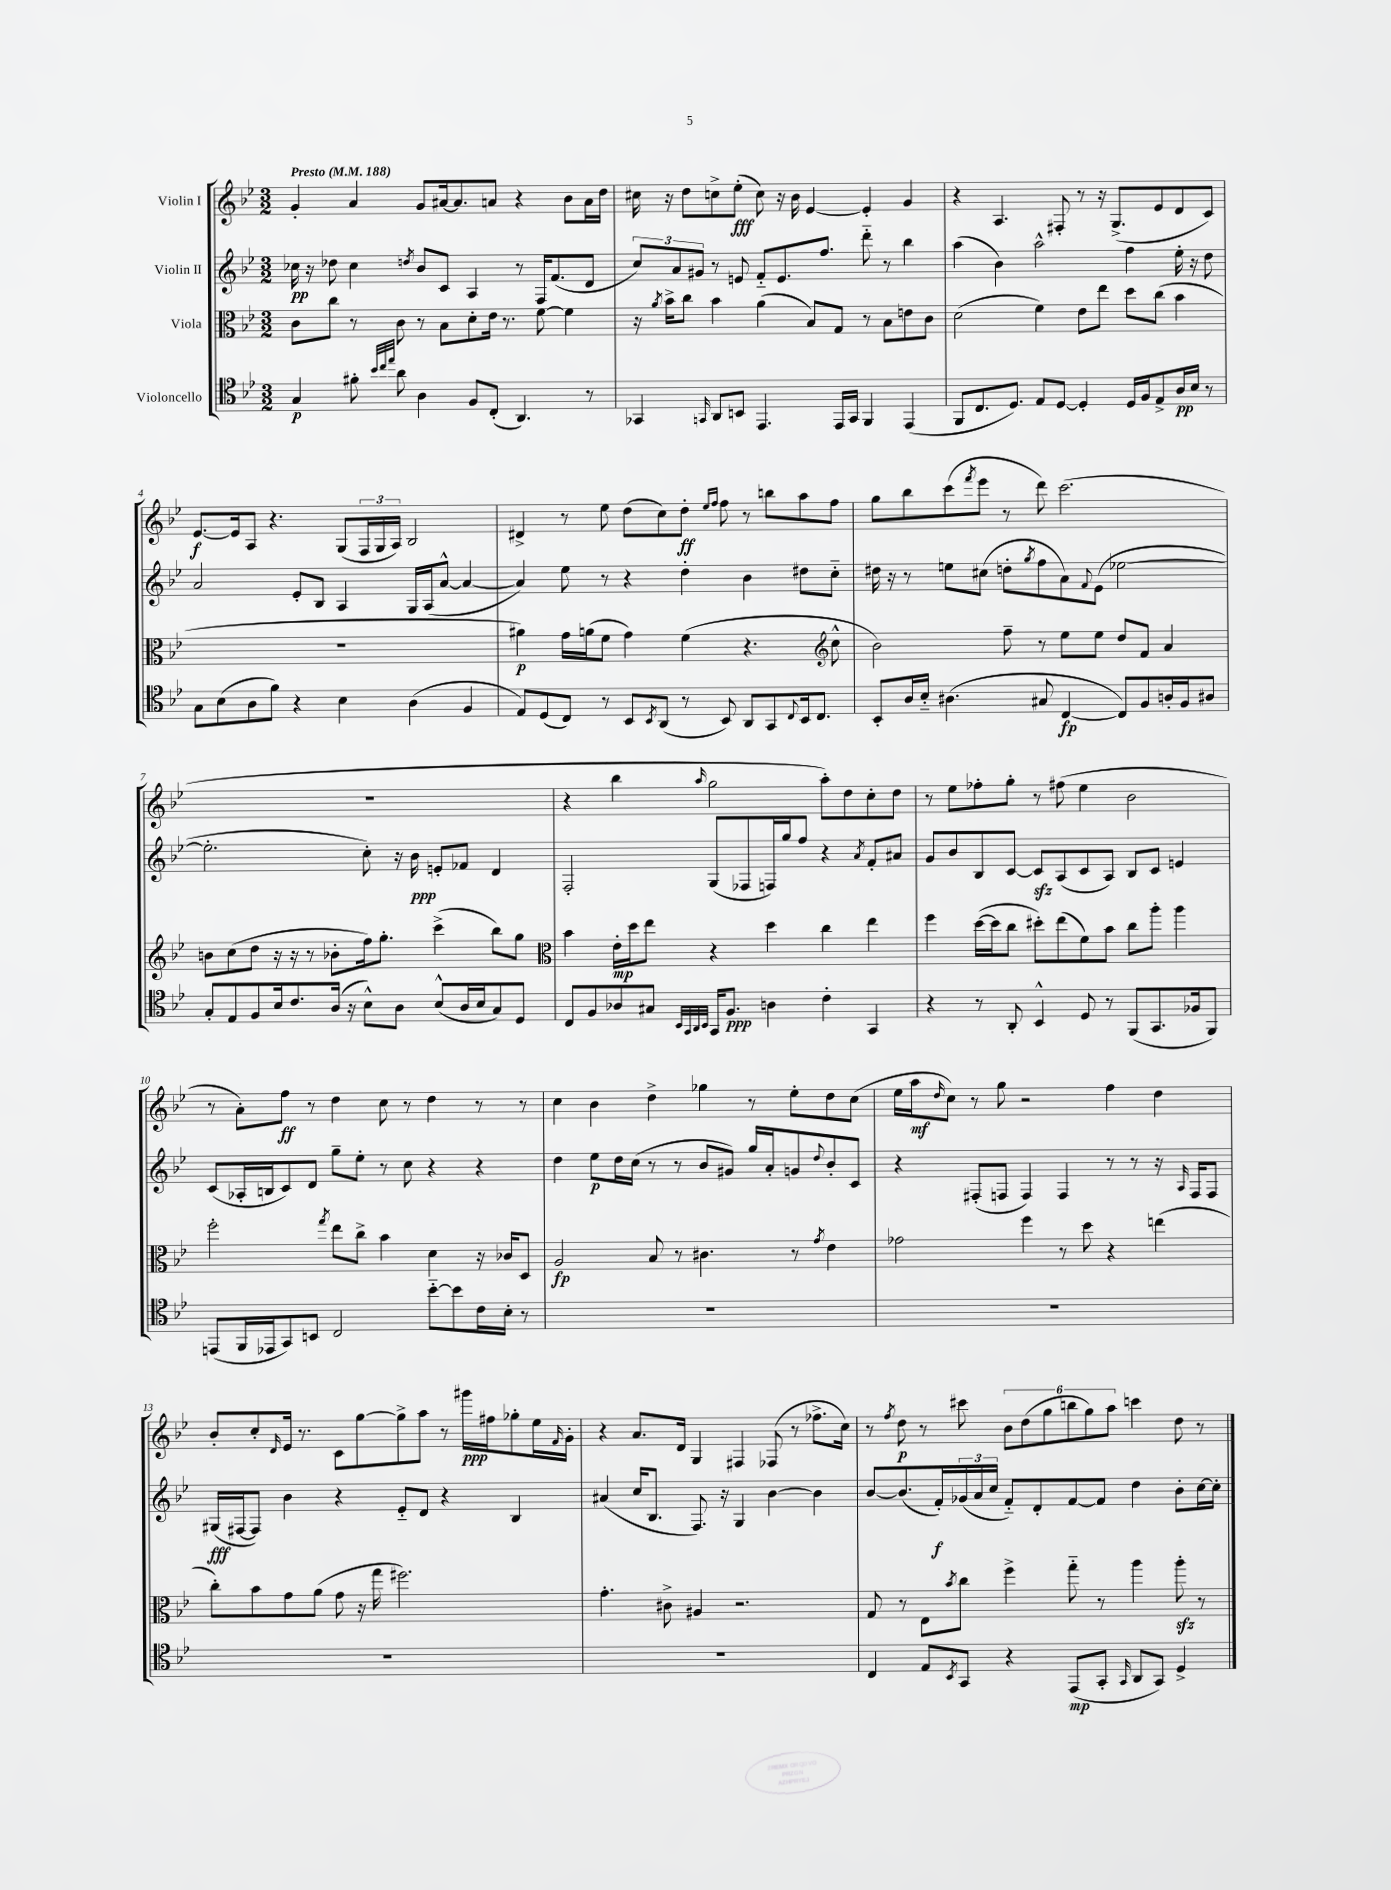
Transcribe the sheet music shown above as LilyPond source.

<<
\new StaffGroup <<
\new Staff = "s0" \with { instrumentName = "Violin I" } {
    \clef treble \key bes \major \numericTimeSignature \time 3/2 \tempo "Presto" 4 = 188
    g'4-. a'4 g'8 ais'16~ ais'8. a'8 r4 bes'8 a'16 d''16 |
    cis''16 r16 d''8 c''8-> ees''8-.\fff( c''8) r16 bes'16 ees'4~ ees'4-. g'4 |
    r4 a4. fis8-. r8 r16 g8.->( ees'8 d'8 c'8) |
    ees'8.~\f ees'16 a8 r4. g8( \tuplet 3/2 { f16 g16 a16) } bes2 |
    dis'4-> r8 ees''8 d''8( c''8) d''8-.\ff \grace { ees''16 f''16 } f''8 r8 b''8 a''8 f''8 |
    g''8 bes''8 c'''8( \acciaccatura { f'''8 } ees'''8 r8 d'''8) c'''2.( |
    R1. |
    r4 bes''4 \grace { a''16 } g''2 a''8-.) d''8 c''8-. d''8 |
    r8 ees''8 fes''8-. g''8-. r8 fis''8( ees''4 bes'2 |
    r8 a'8-.) f''8\ff r8 d''4 c''8 r8 d''4 r8 r8 |
    c''4 bes'4 d''4-> ges''4 r8 ees''8-. d''8 c''8( |
    ees''16 a''16\mf \grace { d''16 } c''8) r8 g''8 r2 f''4 d''4 |
    bes'8-. c''8-. \grace { d'16 } ees'16 r8. c'8 g''8~ g''8-> a''8 r8 gis'''16\ppp fis''16 ges''8-. ees''16 \grace { f'16 } g'16-. |
    r4 a'8. d'16 g4 fis4 fes8( r8 fes''8.-> c''16) |
    r8 \acciaccatura { f''8 } d''8\p r8 cis'''8 \tuplet 6/4 { bes'8 d''8( g''8 b''8 g''8) a''8 } c'''4 d''8 r8 \bar "|." |
}
\new Staff = "s1" \with { instrumentName = "Violin II" } {
    \clef treble \key bes \major \numericTimeSignature \time 3/2
    ces''16\pp r16 des''8 ces''4 \acciaccatura { d''8 } bes'8 c'8 a4 r8 f16 f'8.( d'8 |
    \tuplet 3/2 { c''8) a'8 gis'8 } r8 e'8 f'8-_ e'8. f''8. d'''8-_ r8 bes''4 |
    a''4( bes'4) a''2-^ f''4 ees''16-. r16 d''8 |
    a'2 ees'8-. bes8 a4 g16 a16( a'8~-^ a'4~ |
    a'4) ees''8 r8 r4 d''4-. bes'4 dis''8 c''8-_ |
    dis''16 r16 r8 e''8 cis''8( d''8-. \acciaccatura { g''8 } f''8 a'8) \appoggiatura { f'8 } ees'8( ees''2~ |
    ees''2.-. c''8-.) r16 bes'16\ppp e'8-. fes'8 d'4 |
    f2-. g8( fes8 f16) g''16 f''8 r4 \acciaccatura { a'8 } f'8-. ais'8 |
    g'8 bes'8 bes8 c'8~ c'8\sfz a8( c'8 a8) bes8 c'8 e'4 |
    c'8( aes16-. b16 c'8) d'8 g''8-- ees''8-. r8 c''8 r4 r4 |
    d''4 ees''8\p d''16 c''16( r8 r8 bes'8 gis'8) g''16 a'16-. g'8 \appoggiatura { d''8 } bes'8-. c'8 |
    r4 fis8-.( f8 f4) f4 r8 r8 r16 \grace { a16 } f16 f8 |
    gis16\fff( fis16~ fis8) bes'4 r4 ees'8-_ d'8 r4 bes4 |
    ais'4( c''16 bes8. f8.) r16 g4 bes'4~ bes'4 |
    bes'8~ bes'8.( f'16-.\f) \tuplet 3/2 { ges'16( a'16 c''16 } f'8-_) d'8-. f'8~ f'8 d''4 bes'8-. c''16~ c''16-. \bar "|." |
}
\new Staff = "s2" \with { instrumentName = "Viola" } {
    \clef alto \key bes \major \numericTimeSignature \time 3/2
    c'8 c''8 r8 c'8 r8 bes8 d'8-. ees'16 r8. f'8~ f'4 |
    r16 \acciaccatura { a'8 } bes'16-> c''8 bes'4 a'4( bes8) g8 r8 bes8 e'8 c'8 |
    d'2( f'4) ees'8 ees''8 d''8 c''8( bes'4 |
    R1. |
    ais'4\p) g'16 a'16( f'8 g'4) f'4( r4. \clef treble c''8-^ |
    bes'2) f''8-- r8 ees''8 ees''8 d''8 f'8 a'4 |
    b'8 c''8( d''8 r16 r16 r8 bes'8-. f''16) g''8.-. c'''4->( bes''8) g''8 |
    \clef alto bes'4 ees'16-.\mp d''16 ees''8 r4 d''4 c''4 ees''4 |
    f''4 d''16~( d''16 c''8 dis''8-.) ees''8( f'8) bes'8 c''8 a''8-. a''4 |
    f''2-. \acciaccatura { g''8 } ees''8 c''8-> bes'4 d'4 r16 ces'16 d8 |
    a2\fp bes8 r8 cis'4. r8 \acciaccatura { g'8 } ees'4 |
    ges'2 f''4 r8 d''8 r4 e''4( |
    c''8-.) bes'8 g'8 a'8( g'8 r16 g''16 fis''2.) |
    g'4.-. cis'8-> ais4 r2. |
    g8 r8 ees8 \acciaccatura { bes'8 } c''8 f''4-> g''8-_ r8 a''4 a''8-.\sfz r8 \bar "|." |
}
\new Staff = "s3" \with { instrumentName = "Violoncello" } {
    \clef tenor \key bes \major \numericTimeSignature \time 3/2
    g4\p fis'8-. \grace { bes'32 c''32 ees''32 } a'8 a4 f8 c8-.( a,4.) r8 |
    ges,4 \grace { g,16 } a,8 b,8 ees,4. ees,16 g,16 f,4 ees,4( |
    f,8 c8. d8.) ees8 d8~ d4-. d16 f16 ees8-> a16\pp bes16 r8 |
    g8 bes8( a8 f'8) r4 bes4 a4( f4 |
    ees8) d8( c8) r8 bes,8 \acciaccatura { bes,8 } a,8( r8 bes,8) a,8 g,8 \appoggiatura { c8 } bes,16 c8. |
    bes,8-. a16 bes16-_ ais4.( gis8 c4~\fp c8) f8 a16-. f16 ais8 |
    g8-. ees8 f8 bes16 c'8. a16( r16 bes8-^) a8 bes8-^( a16 bes16 g8) d8 |
    c8 f8 aes8 gis8 \grace { bes,32 g,32 a,32 bes,32 } g,16 f8.\ppp a4 c'4-. g,4 |
    r4 r8 a,8-. bes,4-^ d8 r8 f,8( g,8. fes16 f,8) |
    e,8( f,16 ees,16 g,8) b,8 c2 bes'8~-_ bes'8 c'16 bes16-. r8 |
    R1. |
    R1. |
    R1. |
    R1. |
    c4 ees8 \acciaccatura { bes,8 } g,8 r4 ees,8\mp( g,8-. \grace { g,16 } a,8 g,8) d4-> \bar "|." |
}
>>
>>
